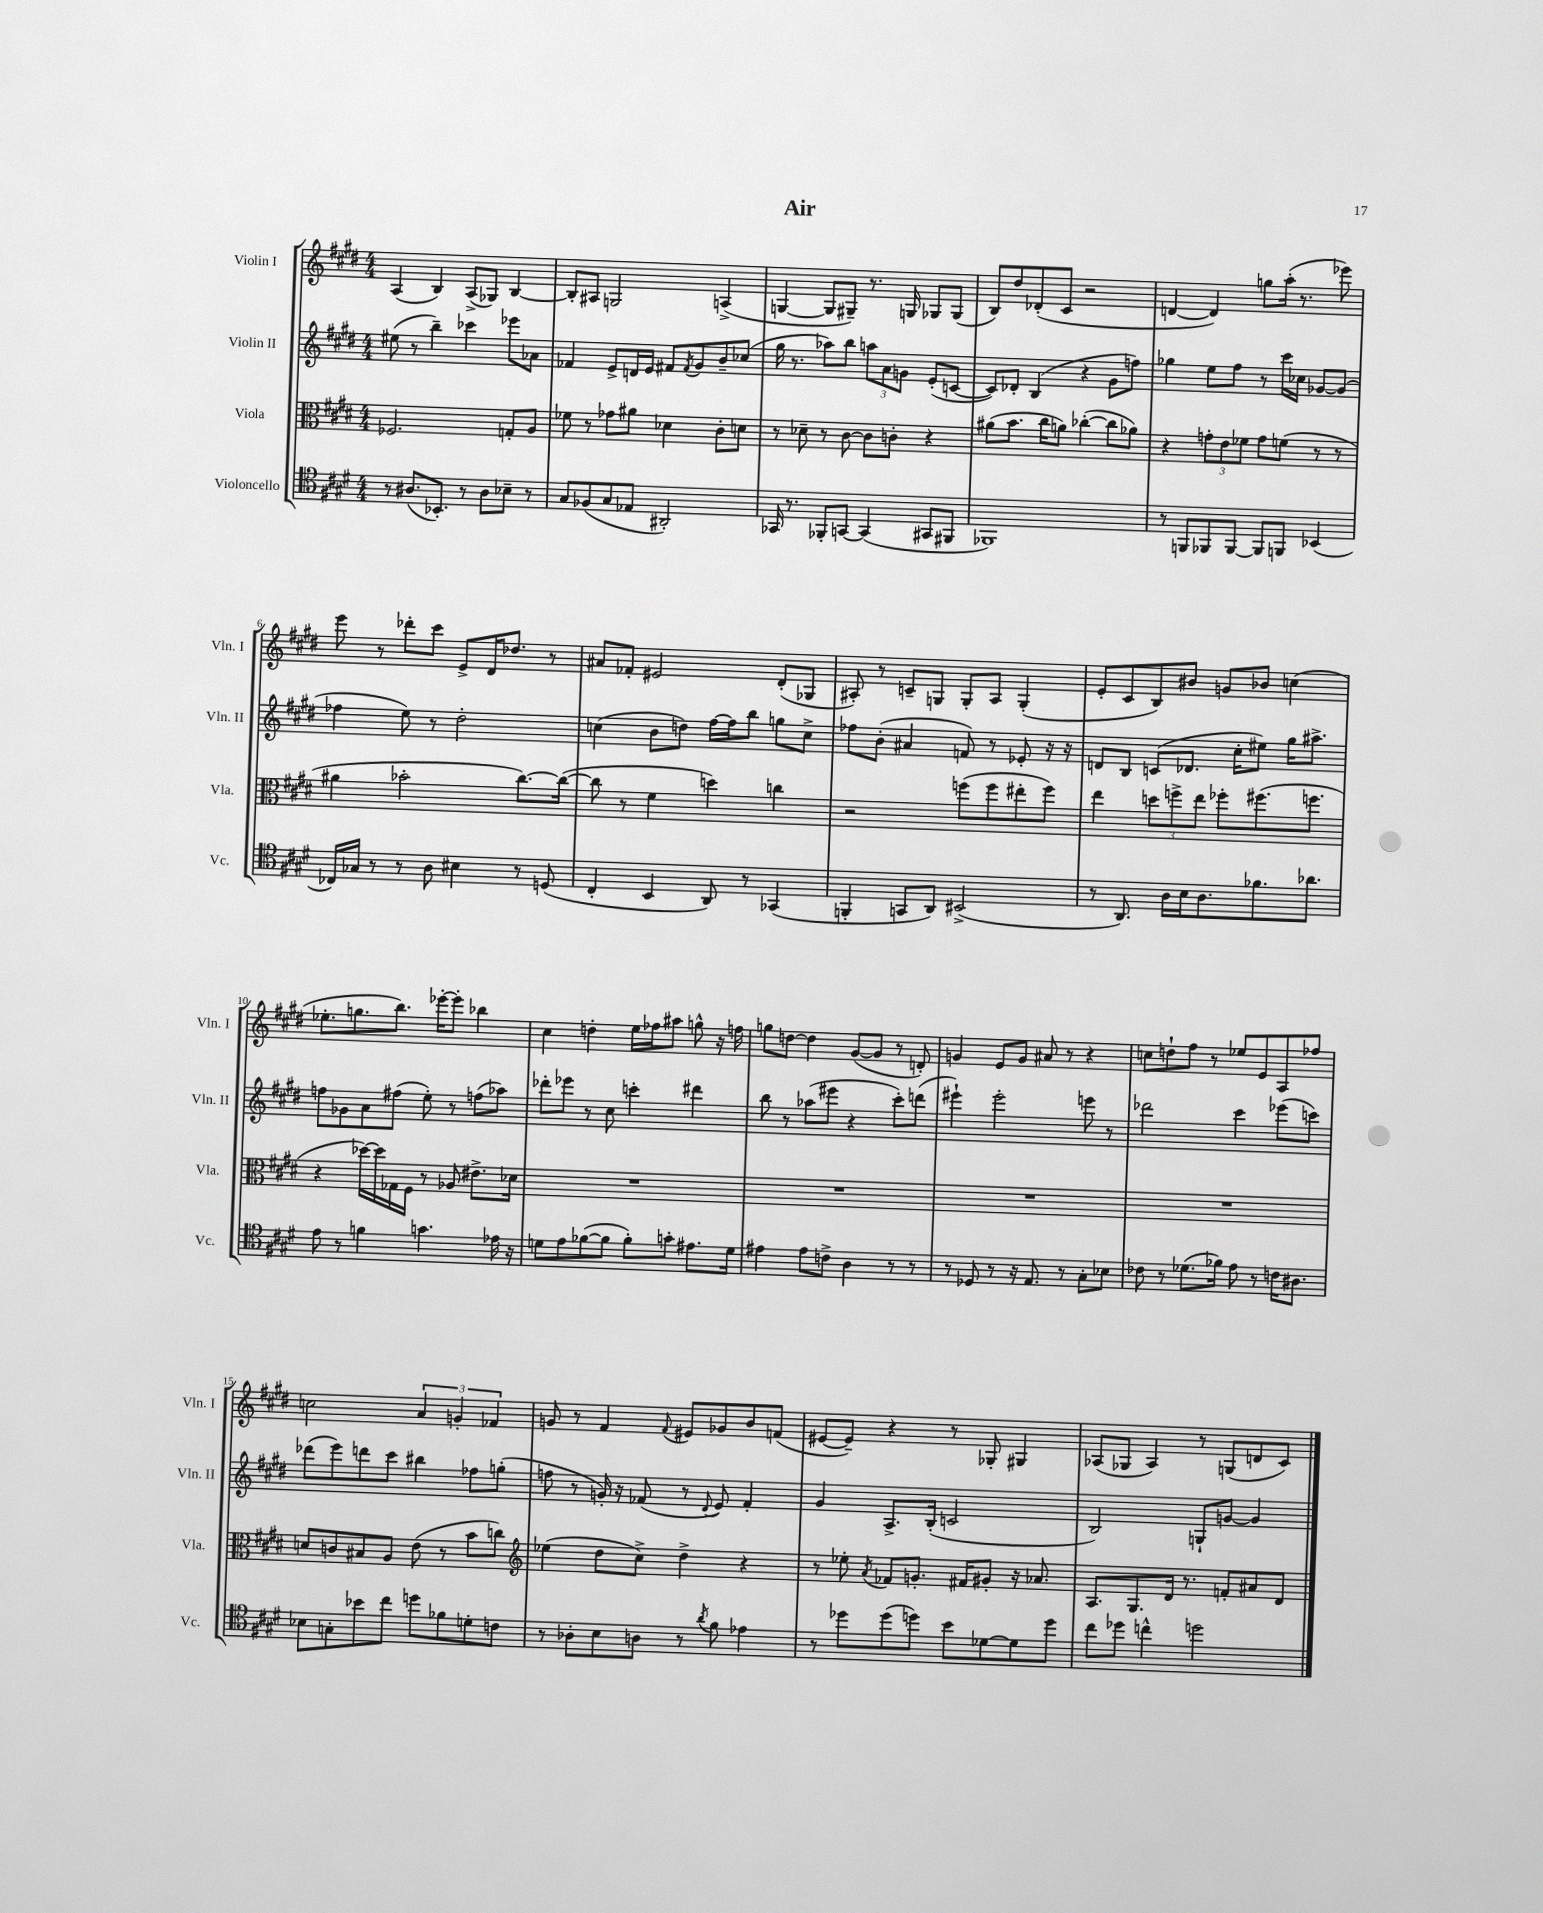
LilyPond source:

\header { title = "Air" }
<<
\new StaffGroup <<
\new Staff = "s0" \with { instrumentName = "Violin I" shortInstrumentName = "Vln. I" } {
    \clef treble \key e \major \numericTimeSignature \time 4/4
    a4( b4) a8->( ges8) b4~ |
    b8-. ais8 g2 a4->( |
    g4~ g8 gis8--) r8. g16 ges8 ges8( |
    b8) dis''8 des'8-.( cis'8 r2 |
    d'4~ d'4) g''8 a''16-.( r8. ees'''8) |
    e'''8 r8 des'''8-. cis'''8 e'8-> dis'16 des''8. r8 |
    ais'8 fes'8-. eis'2 dis'8-.( ges8 |
    ais8-.) r8 c'8-- g8 g8-. ais8 g4-.( |
    e'8-. cis'8 b8) bis'8 g'8 bes'8 c''4( |
    ees''8.-. g''8. b''8.) ees'''16~-. ees'''8-. bes''4 |
    cis''4 d''4-. e''16 fes''16 ais''8 g''8-^ r16 f''16 |
    g''8 d''8~ d''4 gis'8~( gis'8 r8 d'8-.) |
    g'4 e'8 g'8 ais'8 r8 r4 |
    c''8 d''8-! fis''8 r8 ees''8 e'8 a8 fes''8 |
    c''2 \tuplet 3/2 { a'4 g'4-. fes'4 } |
    g'8 r8 fis'4 \appoggiatura { fis'8 } eis'8 ges'8 b'8 f'8( |
    eis'8~ eis'8--) r4 r8 ges8-. gis4 |
    aes8( ges8 aes4) r8 g8( d'8 cis'8) \bar "|." |
}
\new Staff = "s1" \with { instrumentName = "Violin II" shortInstrumentName = "Vln. II" } {
    \clef treble \key e \major \numericTimeSignature \time 4/4
    eis''8( r8 b''4--) ces'''4 ees'''8 aes'8 |
    fes'4 e'8-> d'16 e'16 fis'8 \acciaccatura { fis'8 } gis'8 b'8-- ces''8( |
    gis''16 r8. aes''8) b''8 \tuplet 3/2 { a''8 a'8 g'8 } e'8-.( c'8~ |
    c'8) des'8-. b4( r4 gis'8 f''8) |
    ges''4 e''8 fis''8 r8 cis'''16 ces''16 ges'8~ ges'8( |
    fes''4 e''8) r8 dis''2-. |
    c''4( b'8 d''8) fis''16~ fis''16 b''8 g''8 c''8-> |
    fes''8 b'8-.( ais'4 f'8) r8 ees'8-. r16 r16 |
    d'8 b8 c'8( des'8. cis''16-. eis''8) gis''16 ais''8.-> |
    f''8 ges'8 a'8 fis''8( e''8-.) r8 f''8( aes''8) |
    des'''8-. ees'''8 r8 cis''8 c'''4-. dis'''4 |
    b''8 r8 aes''8( eis'''8 r4 cis'''8-.) d'''8( |
    eis'''4-!) eis'''2-. e'''8 r8 |
    des'''2 cis'''4 ees'''8( c'''8) |
    des'''8( e'''8) d'''8 cis'''8 bis''4 fes''8 g''8-.( |
    f''8 r8 g'16-.) r16 fes'8( r8 \appoggiatura { dis'8 } e'8) fes'4-. |
    gis'4 a8.-> b16-.( c'2 |
    b2) g8-! g'8~ g'4 \bar "|." |
}
\new Staff = "s2" \with { instrumentName = "Viola" shortInstrumentName = "Vla." } {
    \clef alto \key e \major \numericTimeSignature \time 4/4
    fes2. g8-. a8 |
    fes'8 r8 ges'8 ais'8 des'4 cis'8-. d'8 |
    r8 des'8-- r8 cis'8~ cis'8 c'8-. r4 |
    ais'8( b'8. cis''16 a'8) ces''4~-.( ces''8 aes'8) |
    r4 \tuplet 3/2 { g'8-. e'8 fes'8 } g'8 f'8( r8 r8 |
    ais'4 bes'2-. cis''8.~) cis''16~( |
    cis''8 r8 fis'4 d''4) c''4 |
    r2 f''8( f''8 eis''8-. f''8) |
    e''4 \tuplet 3/2 { d''8 f''8-> e''8 } fes''8-. fis''8.( f''8. |
    r4 des''16~) des''16 ges16 fis16 r8 aes8 eis'8.-> des'16 |
    R1 |
    R1 |
    R1 |
    R1 |
    d'8 c'8 bis8 a8 e'8( r8 b'8 c''8) |
    \clef treble ees''4( dis''8 cis''8->) dis''4-> r4 |
    r8 ees''8-. \acciaccatura { a'8 } fes'8 g'8.-. fis'16 gis'8-. r16 aes'8. |
    a8. gis8. dis'16 r8. f'8-. ais'8 dis'8 \bar "|." |
}
\new Staff = "s3" \with { instrumentName = "Violoncello" shortInstrumentName = "Vc." } {
    \clef tenor \key e \major \numericTimeSignature \time 4/4
    r8 ais8.( bes,8.-.) r8 ais8 bes8-- r8 |
    gis8 fes8( gis8 ees8 ais,2-.) |
    ges,16 r8. fes,8-. g,8~ g,4( gis,8 fis,8 |
    fes,1) |
    r8 f,8 fes,8 fes,8~ fes,8 f,8 bes,4( |
    ces16) ges16 r8 r8 a8 bis4 r8 d8( |
    cis4-. b,4 a,8) r8 ges,4( |
    f,4-. g,8 a,8) bis,2->( |
    r8 a,8.) a16 b16 a8. fes'8. aes'8. |
    e'8 r8 f'4 g'4. ees'16 r16 |
    d'8 e'8 fes'8~( fes'8 fes'8-.) g'8-. eis'8. d'16 |
    eis'4 eis'8 c'8-> a4 r8 r8 |
    r8 des8 r8 r16 e8. r8 gis8-. bes8 |
    ces'8 r8 des'8.( fes'16) e'8 r8 c'16 ais8. |
    bes8 g8-. bes'8 cis''8 d''8 fes'8 d'8-. c'8 |
    r8 aes8-. b8 a8 r8 \acciaccatura { a'8 } fis'8 ees'4 |
    r8 des''8 des''8( d''8) b'8 des'8~ des'8 d''8 |
    cis''8 des''8 c''4-^ d''2 \bar "|." |
}
>>
>>
